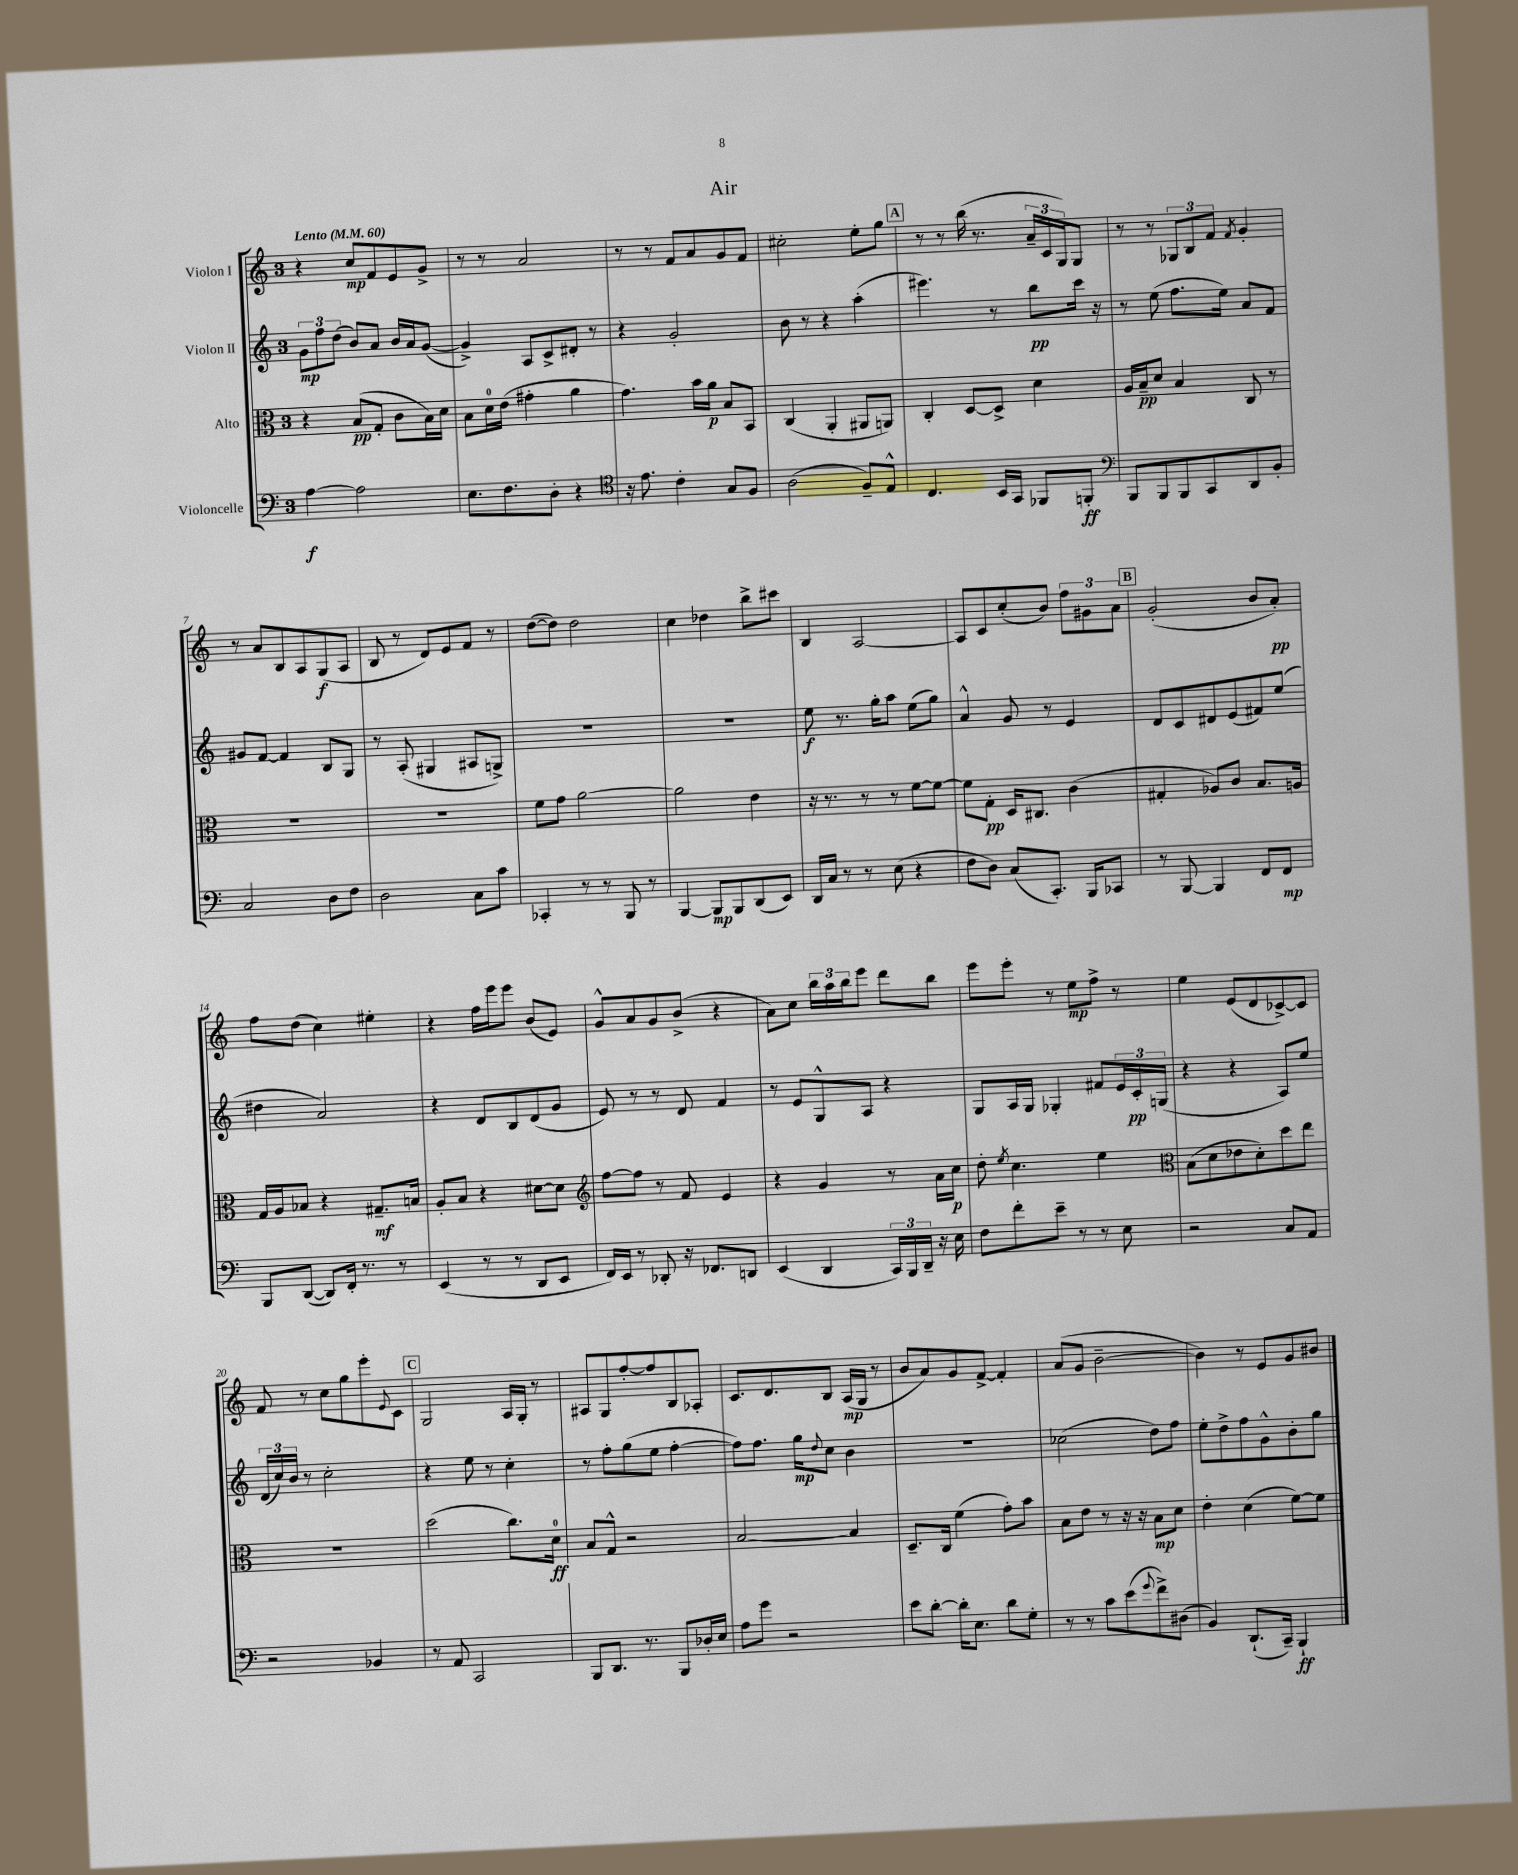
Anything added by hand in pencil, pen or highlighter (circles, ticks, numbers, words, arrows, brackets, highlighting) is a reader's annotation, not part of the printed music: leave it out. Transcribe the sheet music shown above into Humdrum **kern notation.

**kern	**kern	**kern	**kern
*staff4	*staff3	*staff2	*staff1
*clefF4	*clefC3	*clefG2	*clefG2
*k[]	*k[]	*k[]	*k[]
*M3/4	*M3/4	*M3/4	*M3/4
*MM60	*MM60	*MM60	*MM60
[4A	4r	12g	4r
.	.	12ff	.
.	.	(12dd	.
2A]	(8B	8b)	8cc
.	8G'	8a	8f
.	8c	16b	8e
.	.	16a	.
.	16B)	([8g	8g^
.	16d	.	.
=	=	=	=
8.E	8B	4g^])	8r
.	16d	.	8r
8.F	(16e	.	.
.	4g#'	8A	2a
8D'	.	8c^	.
4r	4a	8d#'	.
.	.	8r	.
=	=	=	=
*clefC4	*	*	*
16r	4.g)	4r	8r
8.e	.	.	.
.	.	.	8r
4c'	.	2g'	8f
.	16b	.	8a
.	16a	.	.
8G	8B	.	8g
8F	8BB	.	8f
=	=	=	=
(2A	(4C	8b	2cc#'
.	.	8r	.
.	4AA'	4r	.
8F~)	8AA#	(4aa'	8ee'
8E^^	8AA)	.	8gg
=	=	=	=
4.C	4C'	4.eee#)	8r
.	.	.	8r
.	[8D	.	(16bb
.	.	.	8.r
16BB	8D^]	8r	.
16GG	.	.	.
8FF-	4d	8bb	24a~
.	.	.	24c
.	.	.	24G)
8FF'	.	16ccc	8G
.	.	16r	.
=	=	=	=
*clefF4	*	*	*
8BBB	16A	8r	8r
.	16B~	.	.
8BBB	8d	(8ee	8r
8BBB	4B	8.ff	12G-
.	.	.	12B
8CC	.	.	.
.	.	.	12f
.	.	16ee)	.
.	.	.	8qf
8DD	8C	8a	4g'
8BB'	8r	8f	.
=	=	=	=
2C	2.r	8g#	8r
.	.	[8f	8a
.	.	4f]	8B
.	.	.	8A
8D	.	8B	(8G
8F	.	8G	8A
=	=	=	=
2D	2.r	8r	8B
.	.	(8A'	8r
.	.	4G#	8d)
.	.	.	8e
8C	.	8A#	8f
8c	.	8G^)	8r
=	=	=	=
4CC-'	8f	2.r	([8dd
.	8g	.	8dd])
8r	[2a	.	2dd
8r	.	.	.
8BBB	.	.	.
8r	.	.	.
=	=	=	=
[4BBB	2a]	2.r	4cc
8BBB]	.	.	4dd-
8BBB	.	.	.
(8DD	4e	.	8bb^
8EE)	.	.	8ccc#
=	=	=	=
16DD	16r	8ee	4B
16C	8.r	.	.
8r	.	8.r	.
8r	8r	.	[2A
.	.	16gg'	.
(8E	8r	8aa	.
4r	[8f	(8ee	.
.	8f_	8gg)	.
=	=	=	=
8F	8f]	4a^^	8A]
8D)	8G'	.	8c
(8C	16D	8g	(8cc'
.	8.C#	.	.
8.CC')	.	8r	8b)
.	(4c	4e	12ff
16BBB	.	.	.
.	.	.	12g#
8CC-	.	.	.
.	.	.	12a
=	=	=	=
8r	4G#'	8d	(2g'
[8BBB	.	8c	.
4BBB]	8A-)	8d#	.
.	8c	(8e	.
8FF	8.B	8f#)	8b
8FF	.	(8ee	8a')
.	16A	.	.
=	=	=	=
8BBB	16G	4dd#	8ff
.	16A	.	.
([8DD	8B-	.	(8dd
8DD])	4r	2a)	4cc)
16FF'	.	.	.
8.r	.	.	.
.	8.G#~	.	4ee#'
8r	.	.	.
.	16B	.	.
=	=	=	=
(4EE	8A'	4r	4r
.	8B	.	.
8r	4r	8d	16ff
.	.	.	16eee
8r	.	8B	8eee
8DD	[8d#	(8d	(8b
8EE	8d#]	8g	8e)
=	=	=	=
*	*clefG2	*	*
16FF)	[8ff	8e)	8g^^
16EE	.	.	.
8r	8ff]	8r	8a
8DD-'	8r	8r	8g
16r	8f	8d	(8b^
8.FF-	.	.	.
.	4e	4f	4r
8DD	.	.	.
=	=	=	=
(4EE	4r	8r	8a)
.	.	8e	8cc
4DD	4g	8G^^	24bb
.	.	.	24aa
.	.	.	24bb
.	.	8A	8eee
24CC)	8r	4r	8ddd
24BBB	.	.	.
24DD~	.	.	.
16r	16a	.	8bb
16E	16cc	.	.
=	=	=	=
8F	8dd'	8G	8eee
.	8qee	.	.
8f'	4.cc	16A	8eee'
.	.	16G	.
8e~	.	4G-'	8r
8r	.	.	8ee
8r	4ee	8f#	8ff^
8E	.	24e	8r
.	.	24c'	.
.	.	(24G	.
=	=	=	=
*	*clefC3	*	*
2r	(8B	4r	4ee
.	8d	.	.
.	8e-	4r	(8e
.	8d')	.	8d
8C	8dd	8A)	[8c-^)
8AA	8ee	8ee	8c-]
=	=	=	=
2r	2.r	(24d	8f
.	.	24cc)	.
.	.	24b	.
.	.	8r	8r
.	.	2cc'	8cc
.	.	.	8gg
4BB-	.	.	8eee'
.	.	.	8qqe
.	.	.	8c
=	=	=	=
8r	(2dd	4r	2G
8AA	.	.	.
2CC	.	8ee	.
.	.	8r	.
.	8.cc)	4cc'	16A
.	.	.	16G'
.	.	.	8r
.	16d	.	.
=	=	=	=
8BBB	8B	8r	8A#
8.DD	8G^^	8ff'	8G
.	2r	(8gg	[8ff'
8.r	.	.	.
.	.	8ee	8ff]
8BBB	.	[4ff'	8B
16D-'	.	.	8A-'
16E	.	.	.
=	=	=	=
8A	[2B	8ff])	8.c
8g	.	8.ff	.
.	.	.	8.d
2r	.	.	.
.	.	16gg	.
.	.	8qqdd	.
.	.	8cc	8B
.	4B]	4b	(16A
.	.	.	16G
.	.	.	8r
=	=	=	=
8e	8.D~	2.r	8b
[8d'	.	.	8a)
.	16C	.	.
16d']	(4f	.	8g
8.E	.	.	.
.	.	.	[8f^
8d	8g')	.	4f']
8G'	8b	.	.
=	=	=	=
8r	8B	(2cc-	(8a
8r	8e	.	8g
8c	8r	.	[2b~
(8e	16r	.	.
.	16r	.	.
8qqg	.	.	.
8f^)	8B	8dd)	.
(8D#	8d	8ff	.
=	=	=	=
4BB)	4e'	8ee'	4b])
.	.	8dd^	.
(8.DD`	(4d	8ff	8r
.	.	8g^^	8e
16CC~)	.	.	.
4BBB`	[8f)	8b'	8g
.	8f]	8gg	8b#
==	==	==	==
*-	*-	*-	*-
